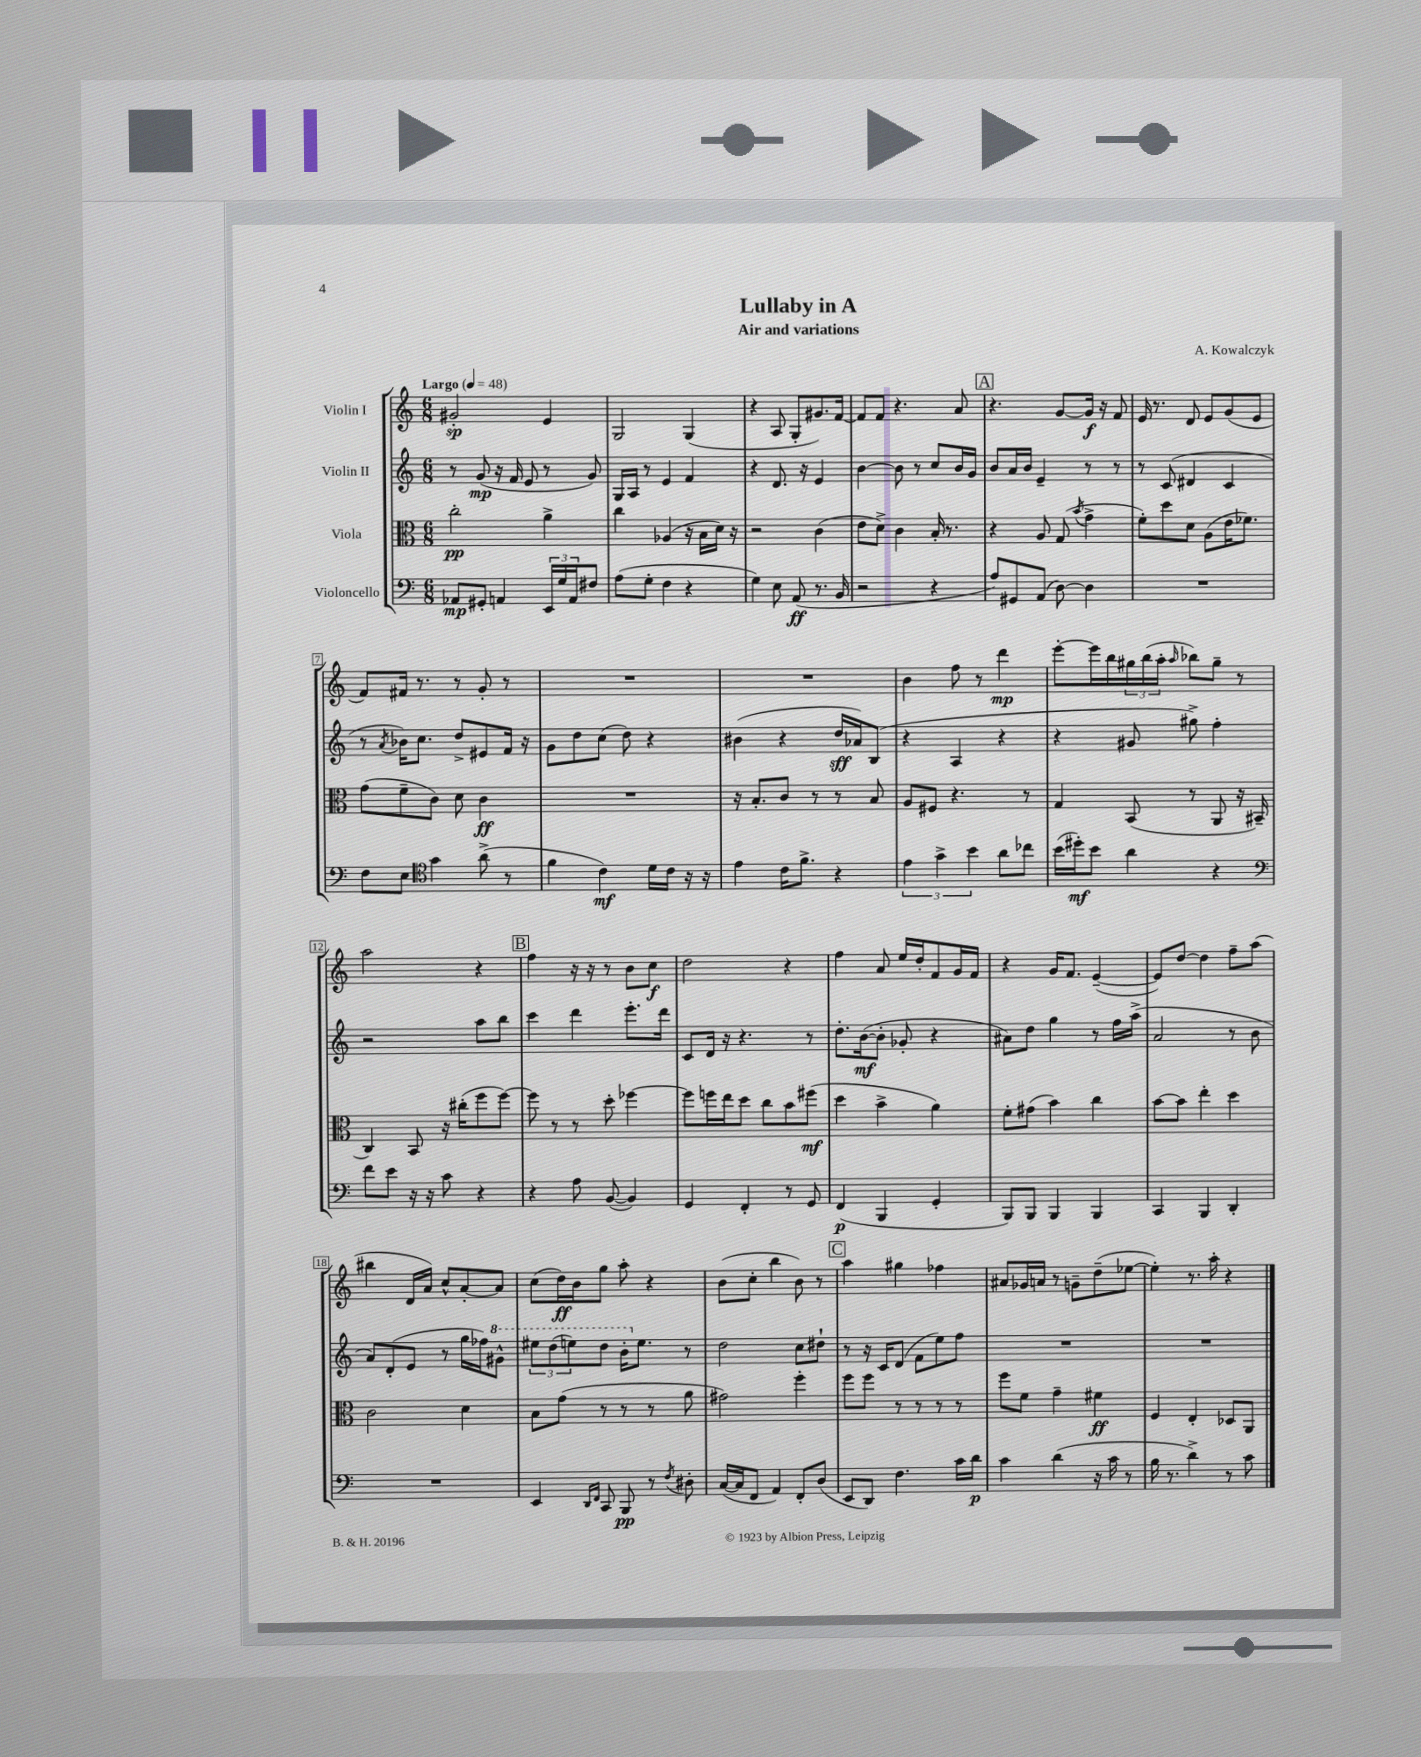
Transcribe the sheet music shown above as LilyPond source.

\header { title = "Lullaby in A" composer = "A. Kowalczyk" subtitle = "Air and variations" }
<<
\new StaffGroup <<
\new Staff = "s0" \with { instrumentName = "Violin I" } {
    \clef treble \key c \major \numericTimeSignature \time 6/8 \tempo "Largo" 4 = 48
    gis'2-.\sp e'4 |
    g2 g4( |
    r4 a8 g8-. gis'8.) f'16~ |
    f'8 f'8 r4. a'8 |
    \mark \markup { \box "A" } r4. g'8~ g'16\f r16 f'8 |
    e'16 r8. d'8 e'8 g'8( e'8 |
    f'8) fis'16 r8. r8 g'8-. r8 |
    R2. |
    R2. |
    b'4 f''8 r8 d'''4\mp |
    e'''8~-. e'''16 b''16 \tuplet 3/2 { gis''16 b''16( a''16-. } \grace { a''16 } bes''8) gis''8-- r8 |
    a''2 r4 |
    \mark \markup { \box "B" } f''4 r16 r16 r8 b'8 c''8\f |
    d''2 r4 |
    f''4 a'8 e''16 d''16-. f'8 g'16 f'16 |
    r4 g'16 f'8. e'4~--( |
    e'8) d''8~ d''4 f''8-- a''8( |
    bis''4 d'16 a'16) c''8-^ a'8~-. a'8 |
    c''8( d''16\ff) b'16 g''8 a''8-. r4 |
    b'8( c''8-. b''4 b'8) r8 |
    \mark \markup { \box "C" } a''4 gis''4 fes''4 |
    ais'8 ges'16 a'16 r8 g'8-- d''8--( ees''8~ |
    ees''4-.) r8. a''16-. r4 \bar "|." |
}
\new Staff = "s1" \with { instrumentName = "Violin II" } {
    \clef treble \key c \major \numericTimeSignature \time 6/8
    r8 g'8\mp( r16 f'16 e'8 r8 g'8) |
    g16 a16 r8 e'4 f'4 |
    r4 d'8. r16 e'4 |
    b'4~ b'8 r8 c''8 b'16 g'16 |
    \mark \markup { \box "A" } b'8 a'16 b'16 e'4-- r8 r8 |
    r8 c'8( dis'4 c'4 |
    r8 \acciaccatura { a'8 } bes'16) c''8. d''8-> eis'8 f'16 r16 |
    g'8 d''8 c''8( d''8) r4 |
    bis'4( r4 d''16\sff aes'16) b8( |
    r4 a4 r4 |
    r4 gis'8 gis''8->) f''4-. |
    r2 a''8 b''8 |
    \mark \markup { \box "B" } c'''4 d'''4 e'''8.-. d'''16 |
    c'8 d'16 r16 r4. r8 |
    d''8.-. b'16~\mf( b'8-. ges'8-. r4 |
    ais'8) d''8 g''4 r8 f''16 a''16->( |
    a'2 r8 b'8 |
    a'8) d'8-.( e'8 r8 g''16 fes''16) \ottava #1 gis''8-^ |
    \tuplet 3/2 { eis'''8 d'''8( e'''8) } d'''8 b''16-. \ottava #0 e''8. r8 |
    d''2 c''8 dis''8-! |
    \mark \markup { \box "C" } r8 r16 c'16 d'8( f'8 e''8) f''8 |
    R2. |
    R2. \bar "|." |
}
\new Staff = "s2" \with { instrumentName = "Viola" } {
    \clef alto \key c \major \numericTimeSignature \time 6/8
    c''2-.\pp a'4-> |
    c''4 aes4( r16 b16 d'16) r16 |
    r2 c'4( |
    e'8 d'8->) c'4 b16-. r8. |
    \mark \markup { \box "A" } r4 a8 g8( \acciaccatura { b'8 } g'4-> |
    f'8-.) d''8 d'8 a8( e'16 fes'8.) |
    g'8( f'8-- c'8) d'8 c'4\ff |
    R2. |
    r16 b8.-. c'8 r8 r8 b8 |
    a8 fis8 r4. r8 |
    g4 b,8( r8 a,8 r16 bis,16-- |
    c4) b,8 r16 cis''16-.( f''8 f''8~) |
    \mark \markup { \box "B" } f''8 r8 r8 d''8-. fes''4~ |
    fes''8 f''16 e''16 d''8 c''8 b'8 fis''8\mf( |
    d''4 b'4-> a'4) |
    f'8-. gis'8( b'4) c''4 |
    b'8~ b'8 e''4-. d''4 |
    c'2 d'4 |
    b8 g'8( r8 r8 r8 a'8 |
    gis'2) f''4-. |
    \mark \markup { \box "C" } f''8 f''8 r8 r8 r8 r8 |
    f''8 f'8 g'4-- fis'4\ff |
    f4 e4-. des8 a,8 \bar "|." |
}
\new Staff = "s3" \with { instrumentName = "Violoncello" } {
    \clef bass \key c \major \numericTimeSignature \time 6/8
    aes,8\mp gis,8-. a,4 \tuplet 3/2 { e,16 g16 a,16 } fis8 |
    a8( g8-. f4 r4 |
    g4) e8 a,8\ff( r8. b,16 |
    r2 r4 |
    \mark \markup { \box "A" } a8) gis,8 a,8( d8~) d4 |
    R2. |
    f8 e8 \clef tenor g'4 a'8->( r8 |
    f'4 c'4\mf) d'16 c'16 r16 r16 |
    e'4 c'16 f'8.-> r4 |
    \tuplet 3/2 { e'4 g'4-> b'4 } a'8 ces''8 |
    b'16( dis''16-.\mf) b'8 a'4 r4 |
    \clef bass f'8 e'8 r16 r16 c'8 r4 |
    \mark \markup { \box "B" } r4 a8 b,8~( b,4) |
    g,4 f,4-. r8 g,8 |
    f,4\p( b,,4 g,4-. |
    b,,8) b,,8 b,,4 b,,4 |
    c,4 b,,4 d,4-. |
    R2. |
    e,4 \grace { d,16 f,16 } c,8 b,,8\pp r8 \acciaccatura { f8 } dis8-. |
    c16~( c16 f,8 a,4) f,8-. d8( |
    \mark \markup { \box "C" } e,8 d,8) f4. c'16 d'16\p |
    c'4 d'4( r16 c'16 r8 |
    b16 r8. d'4->) r8 c'8 \bar "|." |
}
>>
>>
\layout { \context { \Score \override BarNumber.stencil = #(make-stencil-boxer 0.1 0.3 ly:text-interface::print) } }
